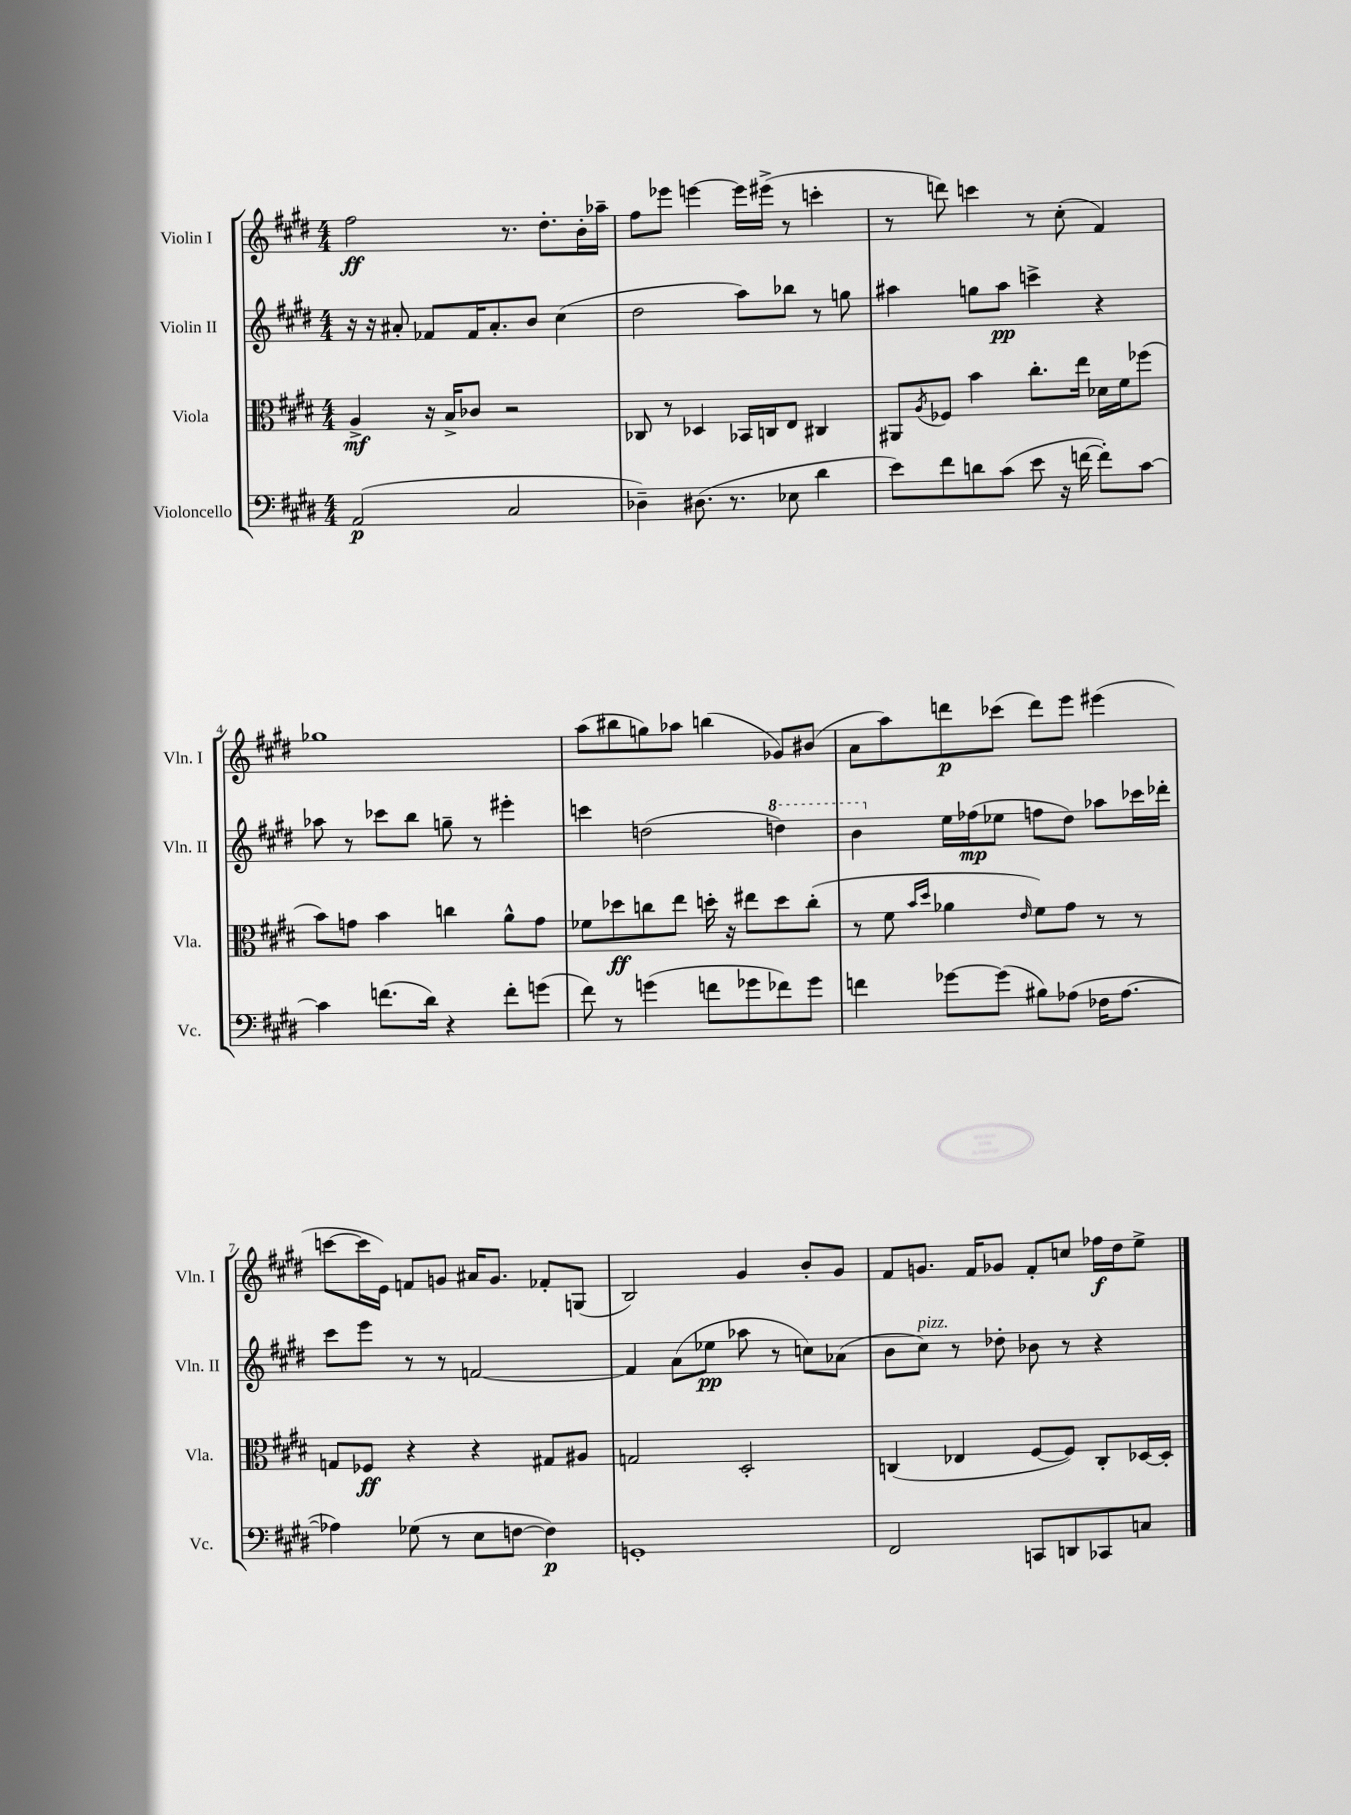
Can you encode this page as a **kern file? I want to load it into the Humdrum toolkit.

**kern	**dynam	**kern	**dynam	**kern	**dynam	**kern	**dynam
*part4	*part4	*part3	*part3	*part2	*part2	*part1	*part1
*staff4	*staff4	*staff3	*staff3	*staff2	*staff2	*staff1	*staff1
*I"Violoncello	*	*I"Viola	*	*I"Violin II	*	*I"Violin I	*
*I'Vc.	*	*I'Vla.	*	*I'Vln. II	*	*I'Vln. I	*
*clefF4	*	*clefC3	*	*clefG2	*	*clefG2	*
*k[f#c#g#d#]	*	*k[f#c#g#d#]	*	*k[f#c#g#d#]	*	*k[f#c#g#d#]	*
*M4/4	*	*M4/4	*	*M4/4	*	*M4/4	*
=1	=1	=1	=1	=1	=1	=1	=1
(2AA/	p	4A^/	mf	16r	.	2ff#\	ff
.	.	.	.	16r	.	.	.
.	.	.	.	8a#X'/	.	.	.
.	.	16r	.	8f-X/L	.	.	.
.	.	16B^/KL	.	.	.	.	.
.	.	8c-X/J	.	16f-/K	.	.	.
.	.	.	.	8.a#'/	.	.	.
2C#/	.	2r	.	.	.	8.r	.
.	.	.	.	8b/J	.	.	.
.	.	.	.	.	.	8.dd#'\L	.
.	.	.	.	(4cc#\	.	.	.
.	.	.	.	.	.	16b'\L	.
.	.	.	.	.	.	16aa-X~\JJ	.
=2	=2	=2	=2	=2	=2	=2	=2
4D-X~\)	.	8C-X/	.	2dd#\	.	8ff#\L	.
.	.	8r	.	.	.	8eee-X\J	.
(8.D#X\	.	4D-X/	.	.	.	[4eeen\	.
8.r	.	.	.	.	.	.	.
.	.	16BB-X/LL	.	8aa\L)	.	16eee\LL]	.
.	.	16Cn/J	.	.	.	(16eee#X^\JJ	.
8E-X\	.	8E/J	.	8bb-X\J	.	8r	.
4d#\	.	4C#X/	.	8r	.	4cccn'\	.
.	.	.	.	8ggn\	.	.	.
=3	=3	=3	=3	=3	=3	=3	=3
8e\L)	.	8AA#X/L	.	4aa#X\	.	8r	.
.	.	8qA/	.	.	.	.	.
8f#\	.	8F-X/J	.	.	.	8dddn\)	.
8dn\	.	4b\	.	8ggn\L	.	4cccn\	.
(8c#\J	.	.	.	8aa#\J	pp	.	.
8e\	.	8.cc#'\L	.	4cccn^\	.	8r	.
16r	.	.	.	.	.	(8cc#'\	.
[16fn\	.	16ee\Jk	.	.	.	.	.
8f'\L])	.	16d-X\LL	.	4r	.	4f#/)	.
.	.	16f#\J	.	.	.	.	.
[8c#\J	.	(8ff-X\J	.	.	.	.	.
!!LO:LB:g=z
=4	=4	=4	=4	=4	=4	=4	=4
4c#\]	.	8b\L)	.	8aa-X\	.	1gg-X	.
.	.	8gn\J	.	8r	.	.	.
(8.fn\L	.	4b\	.	8ccc-X\L	.	.	.
.	.	.	.	8bb\J	.	.	.
16d#\Jk)	.	.	.	.	.	.	.
4r	.	4ccn\	.	8ggn~\	.	.	.
.	.	.	.	8r	.	.	.
8f'\L	.	8a^^\L	.	4eee#X'\	.	.	.
(8gn\J	.	8g\J	.	.	.	.	.
=5	=5	=5	=5	=5	=5	=5	=5
8f#\)	.	8f-X\L	.	4cccn\	.	(8aa\L	.
8r	.	8dd-X\	ff	.	.	8bb#X\	.
(4gn\	.	8ccn\	.	(2ddn\	.	8ggn\)	.
.	.	8ee\J	.	.	.	8aa-X\J	.
8fn\L	.	16ddn'\	.	.	.	(4bbn\	.
.	.	16r	.	.	.	.	.
8g-X\	.	8ee#X\L	.	.	.	.	.
*	*	*	*	*8va	*	*	*
8f-X\)	.	8dd\	.	4dddn\)	.	8g-X/L)	.
8g-\J	.	(8cc'\J	.	.	.	(8b#X/J	.
=6	=6	=6	=6	=6	=6	=6	=6
4fn\	.	8r	.	4bb\	.	8a\L	.
.	.	8f#\	.	.	.	8aa\)	.
.	.	16qqb/LL	.	.	.	.	.
.	.	16qqdd#/JJ	.	.	.	.	.
*	*	*	*	*X8va	*	*	*
[8g-X\L	.	4a-X\	.	16ee\LL	.	8dddn\	p
.	.	.	.	(16ff-X\J	mp	.	.
(8g-\J]	.	.	.	8ee-X\J	.	(8ccc-X\J	.
.	.	16qqe/	.	.	.	.	.
8B#X\L)	.	8f#\L)	.	8ffn\L	.	8ddd\L)	.
(8A-X\J	.	8g#\J	.	8dd#\J)	.	8eee\J	.
16F-X\KL	.	8r	.	8aa-X\L	.	(4eee#X\	.
[8.A-\J	.	.	.	.	.	.	.
.	.	8r	.	16ccc-X\L	.	.	.
.	.	.	.	16ddd-X'\JJ	.	.	.
!!LO:LB:g=z
=7	=7	=7	=7	=7	=7	=7	=7
4A-X\])	.	8Gn/L	.	8ccc#\L	.	[8cccn\L	.
.	.	8F-X/J	ff	8eee\J	.	16ccc\L]	.
.	.	.	.	.	.	16e\JJ)	.
(8G-X\	.	4r	.	8r	.	8fn/L	.
8r	.	.	.	8r	.	8gn/J	.
8E\L	.	4r	.	[2fn/	.	16a#X/KL	.
.	.	.	.	.	.	8.g/J	.
[8Fn\J	.	.	.	.	.	.	.
4F\])	p	8G#X/L	.	.	.	8f-X'/L	.
.	.	8A#X/J	.	.	.	(8Gn/J	.
=8	=8	=8	=8	=8	=8	=8	=8
1GGn'	.	2Gn/	.	4f/]	.	2B/)	.
.	.	.	.	(8a\L	.	.	.
.	.	.	.	8ee-X\J	pp	.	.
.	.	2D#'/	.	8aa-X\	.	4g#/	.
.	.	.	.	8r	.	.	.
.	.	.	.	8ccn\L)	.	8b'/L	.
.	.	.	.	(8a-X\J	.	8g#/J	.
=9	=9	=9	=9	=9	=9	=9	=9
2FF#/	.	(4Cn/	.	8b\L	.	8f#/L	.
!	!	!	!	!LO:TX:a:i:t=pizz.	!	!	!
.	.	.	.	8cc#\J)	.	8.gn/J	.
.	.	4E-X/	.	8r	.	.	.
.	.	.	.	.	.	16f#/KL	.
.	.	.	.	8dd-X'\	.	8g-X/J	.
8CCn/L	.	[8F#/L	.	8b-X\	.	8f#'/L	.
8DDn/	.	8F#/J])	.	8r	.	8ccn/J	.
8CC-X/	.	8C'/L	.	4r	.	16ff-X\LL	f
.	.	.	.	.	.	16dd#\J	.
8Cn/J	.	[16D-X/L	.	.	.	8ee^\J	.
.	.	16D-'/JJ]	.	.	.	.	.
==	==	==	==	==	==	==	==
*-	*-	*-	*-	*-	*-	*-	*-
